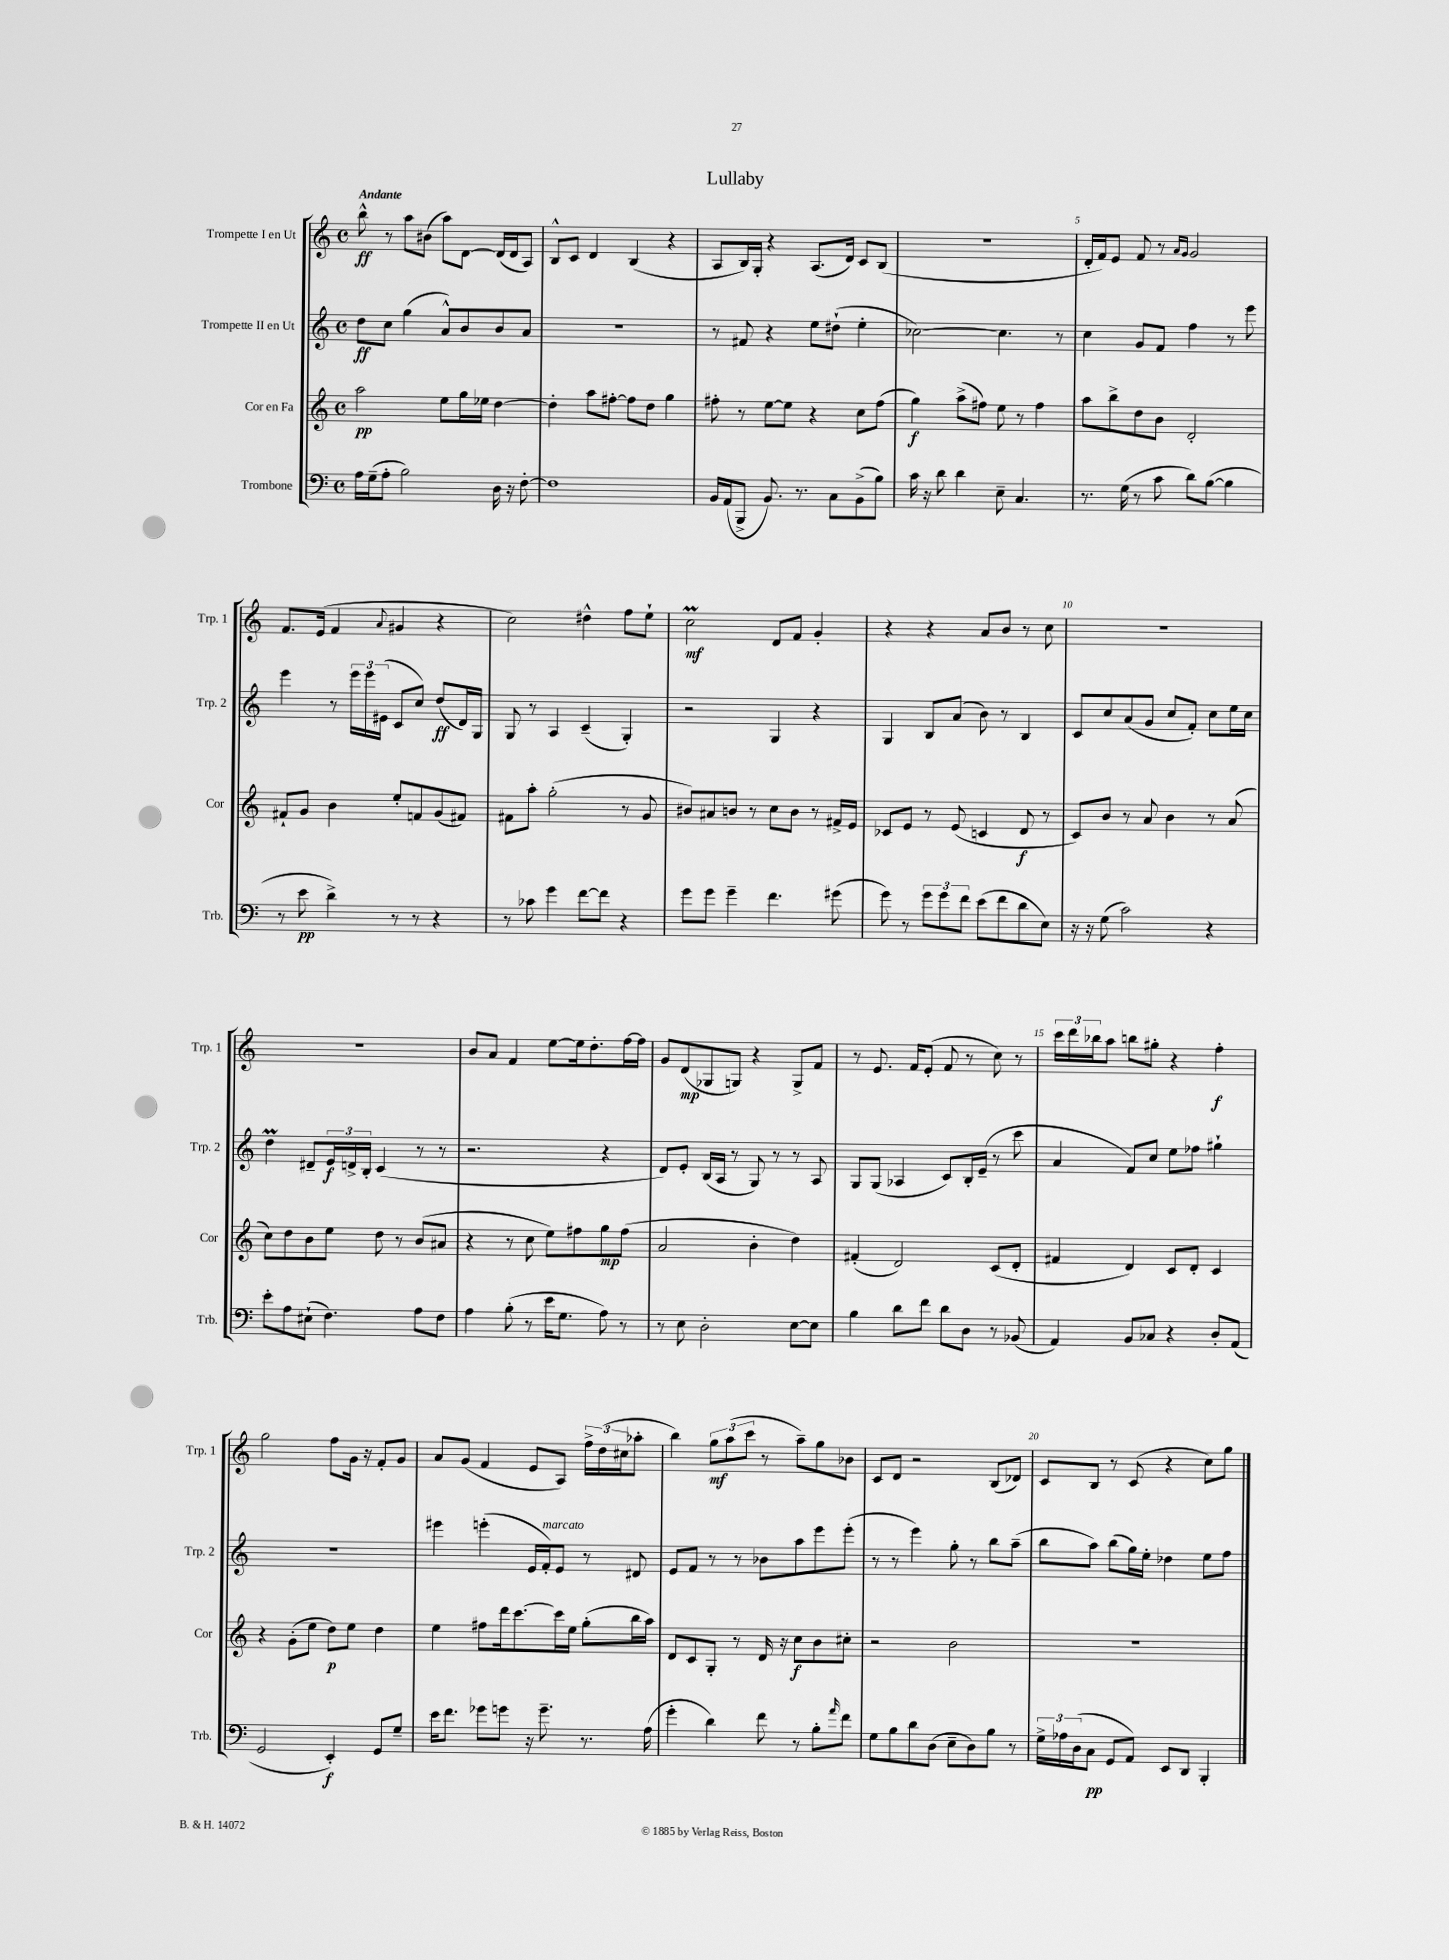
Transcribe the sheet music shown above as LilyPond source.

\header { title = "Lullaby" }
<<
\new StaffGroup <<
\new Staff = "s0" \with { instrumentName = "Trompette I en Ut" shortInstrumentName = "Trp. 1" } {
    \clef treble \key c \major \defaultTimeSignature \time 4/4 \tempo "Andante"
    b''8-^\ff r8 a''8 bis'8( a''8) d'8~ d'16( d'16 a8) |
    b8-^ c'8 d'4 b4( r4 |
    a8 b16) g16-. r4 a8.( d'16) c'8 b8( |
    R1 |
    d'16-. f'16) e'8 f'8 r8 \grace { a'16 g'16 } g'2 |
    f'8. e'16( f'4 \appoggiatura { a'8 } gis'4 r4 |
    c''2) dis''4-^ f''8 e''8-! |
    c''2\prall\mf d'8 f'8 g'4-. |
    r4 r4 a'8 b'8 r8 c''8 |
    R1 |
    R1 |
    b'8 a'8 f'4 e''8~ e''16 d''8.-. f''16~ f''16 |
    g'8 d'8\mp( ges8 g8) r4 g8-> f'8 |
    r8 e'8. f'16 e'8-.( f'8 r8 c''8) r8 |
    \tuplet 3/2 { c'''16 d'''16 bes''16 } a''8 b''8 gis''8-. r4 f''4-.\f |
    g''2 f''8 g'16 r16 f'8-. g'8 |
    a'8 g'8( f'4 e'8 a8) \tuplet 3/2 { f''16-> d''16( cis''16 } aes''8-. |
    b''4) \tuplet 3/2 { g''8\mf a''8( c'''8 } r8 a''8--) g''8 bes'8 |
    c'8 d'8 r2 b8( des'8) |
    c'8 b8 r8 c'8( r4 c''8) g''8 \bar "|." |
}
\new Staff = "s1" \with { instrumentName = "Trompette II en Ut" shortInstrumentName = "Trp. 2" } {
    \clef treble \key c \major \defaultTimeSignature \time 4/4
    d''8\ff c''8 g''4( a'8-^) b'8 b'8 a'8 |
    R1 |
    r8 fis'8 r4 e''8 dis''8-!( e''4-. |
    ces''2~) ces''4. r8 |
    c''4 g'8 f'8 f''4 r8 e'''8 |
    e'''4 r8 \tuplet 3/2 { e'''16 e'''16 eis'16( } c'8 c''8) d''8\ff( d'16) g16 |
    g8 r8 a4 c'4--( g4-.) |
    r2 g4 r4 |
    g4 b8 a'8( b'8) r8 b4 |
    c'8 c''8 a'8( g'8 c''8 f'8-.) c''8 e''16 c''16 |
    d''4\prall dis'8-- \tuplet 3/2 { e'16\f d'16-> b16-. } c'4( r8 r8 |
    r2. r4 |
    d'8) e'8-. b16( a16 r8 g8) r8 r8 a8 |
    g8 g8( aes4 c'8) b16-. e'16--( r8 c'''8 |
    a'4 f'8) c''8 e''8 fes''8 gis''4-! |
    r1 |
    eis'''4 e'''4-.( e'16 f'16-.^\markup { \italic "marcato" }) e'8 r8 dis'8 |
    e'8 f'8 r8 r8 bes'8 a''8 e'''8 e'''8-.( |
    r8 r8 e'''4) g''8-. r8 b''8 a''8--( |
    b''8 a''8) b''8( g''16) e''16-. des''4 e''8 f''8 \bar "|." |
}
\new Staff = "s2" \with { instrumentName = "Cor en Fa" shortInstrumentName = "Cor" } {
    \clef treble \key c \major \defaultTimeSignature \time 4/4
    a''2\pp e''8 g''16 ees''16 d''4~ |
    d''4-. a''8 fis''8~-. fis''8 d''8 g''4 |
    fis''8-. r8 e''8~ e''8 r4 c''8 fis''8( |
    g''4\f) a''8->( fis''8) e''8 r8 fis''4 |
    a''8 b''8-> d''8 b'8 d'2-. |
    fis'8-! g'8 b'4 e''8-. f'8 g'8( fis'8) |
    fis'8 a''8-. g''2-.( r8 g'8 |
    bis'8) ais'8 b'8 r8 c''8 b'8 r8 fis'16-> e'16 |
    ces'8 e'8 r8 e'8( c'4 d'8\f r8 |
    c'8) b'8 r8 a'8 b'4 r8 a'8( |
    c''8) d''8 b'8 e''8 d''8 r8 b'8( ais'8 |
    r4 r8 c''8 e''8) fis''8 g''8\mp fis''8( |
    a'2 b'4-. d''4) |
    fis'4-.( d'2) c'8( d'8-. |
    fis'4 d'4) c'8 d'8-. c'4 |
    r4 g'8-.( e''8 d''8\p) e''8 d''4 |
    e''4 fis''8 d'''16 c'''8.~ c'''16 e''16 g''8-.( b''16 a''16) |
    d'8 c'8 g8-. r8 d'16 r16 c''8\f b'8 cis''8-. |
    r2 b'2 |
    r1 \bar "|." |
}
\new Staff = "s3" \with { instrumentName = "Trombone" shortInstrumentName = "Trb." } {
    \clef bass \key c \major \defaultTimeSignature \time 4/4
    a16 g16--( a8-. b2) d16 r16 f8~-. |
    f1 |
    b,16 a,16( b,,8-> b,8.) r8. c8 b,8->( b8) |
    c'16 r16 d'8 d'4 e8-- c4. |
    r8. g16( r8 c'8 d'8) b8~( b4 |
    r8 e'8\pp d'4->) r8 r8 r4 |
    r8 ces'8 g'4 f'8~ f'8 r4 |
    g'8 g'8 g'4-- f'4. gis'8( |
    g'8) r8 \tuplet 3/2 { g'8 g'8 f'8 } e'8( f'8 d'8 e8) |
    r16 r16 g8( c'2) r4 |
    e'8-. a8 eis8-!( f4.) a8 f8 |
    a4 b8-.( r8 e'16 g8. a8) r8 |
    r8 e8 d2-. e8~ e8 |
    b4 d'8 f'8 d'8 d8 r8 bes,8( |
    a,4) b,8 ces8 r4 d8-. a,8( |
    g,2 e,4-.\f) g,8 g8-- |
    e'16 f'8. ges'8 g'8 r16 g'8.-- r8. a16( |
    g'4-. d'4) f'8 r8 b8-. \grace { a'16 } f'8 |
    g8 b8 d'8 d8( e8-- d8) b8 r8 |
    \tuplet 3/2 { g16-> aes16 d16( } c8\pp g,8 a,8) e,8 d,8 b,,4-. \bar "|." |
}
>>
>>
\layout { \context { \Score \override BarNumber.break-visibility = ##(#f #t #t) barNumberVisibility = #(every-nth-bar-number-visible 5) } }
